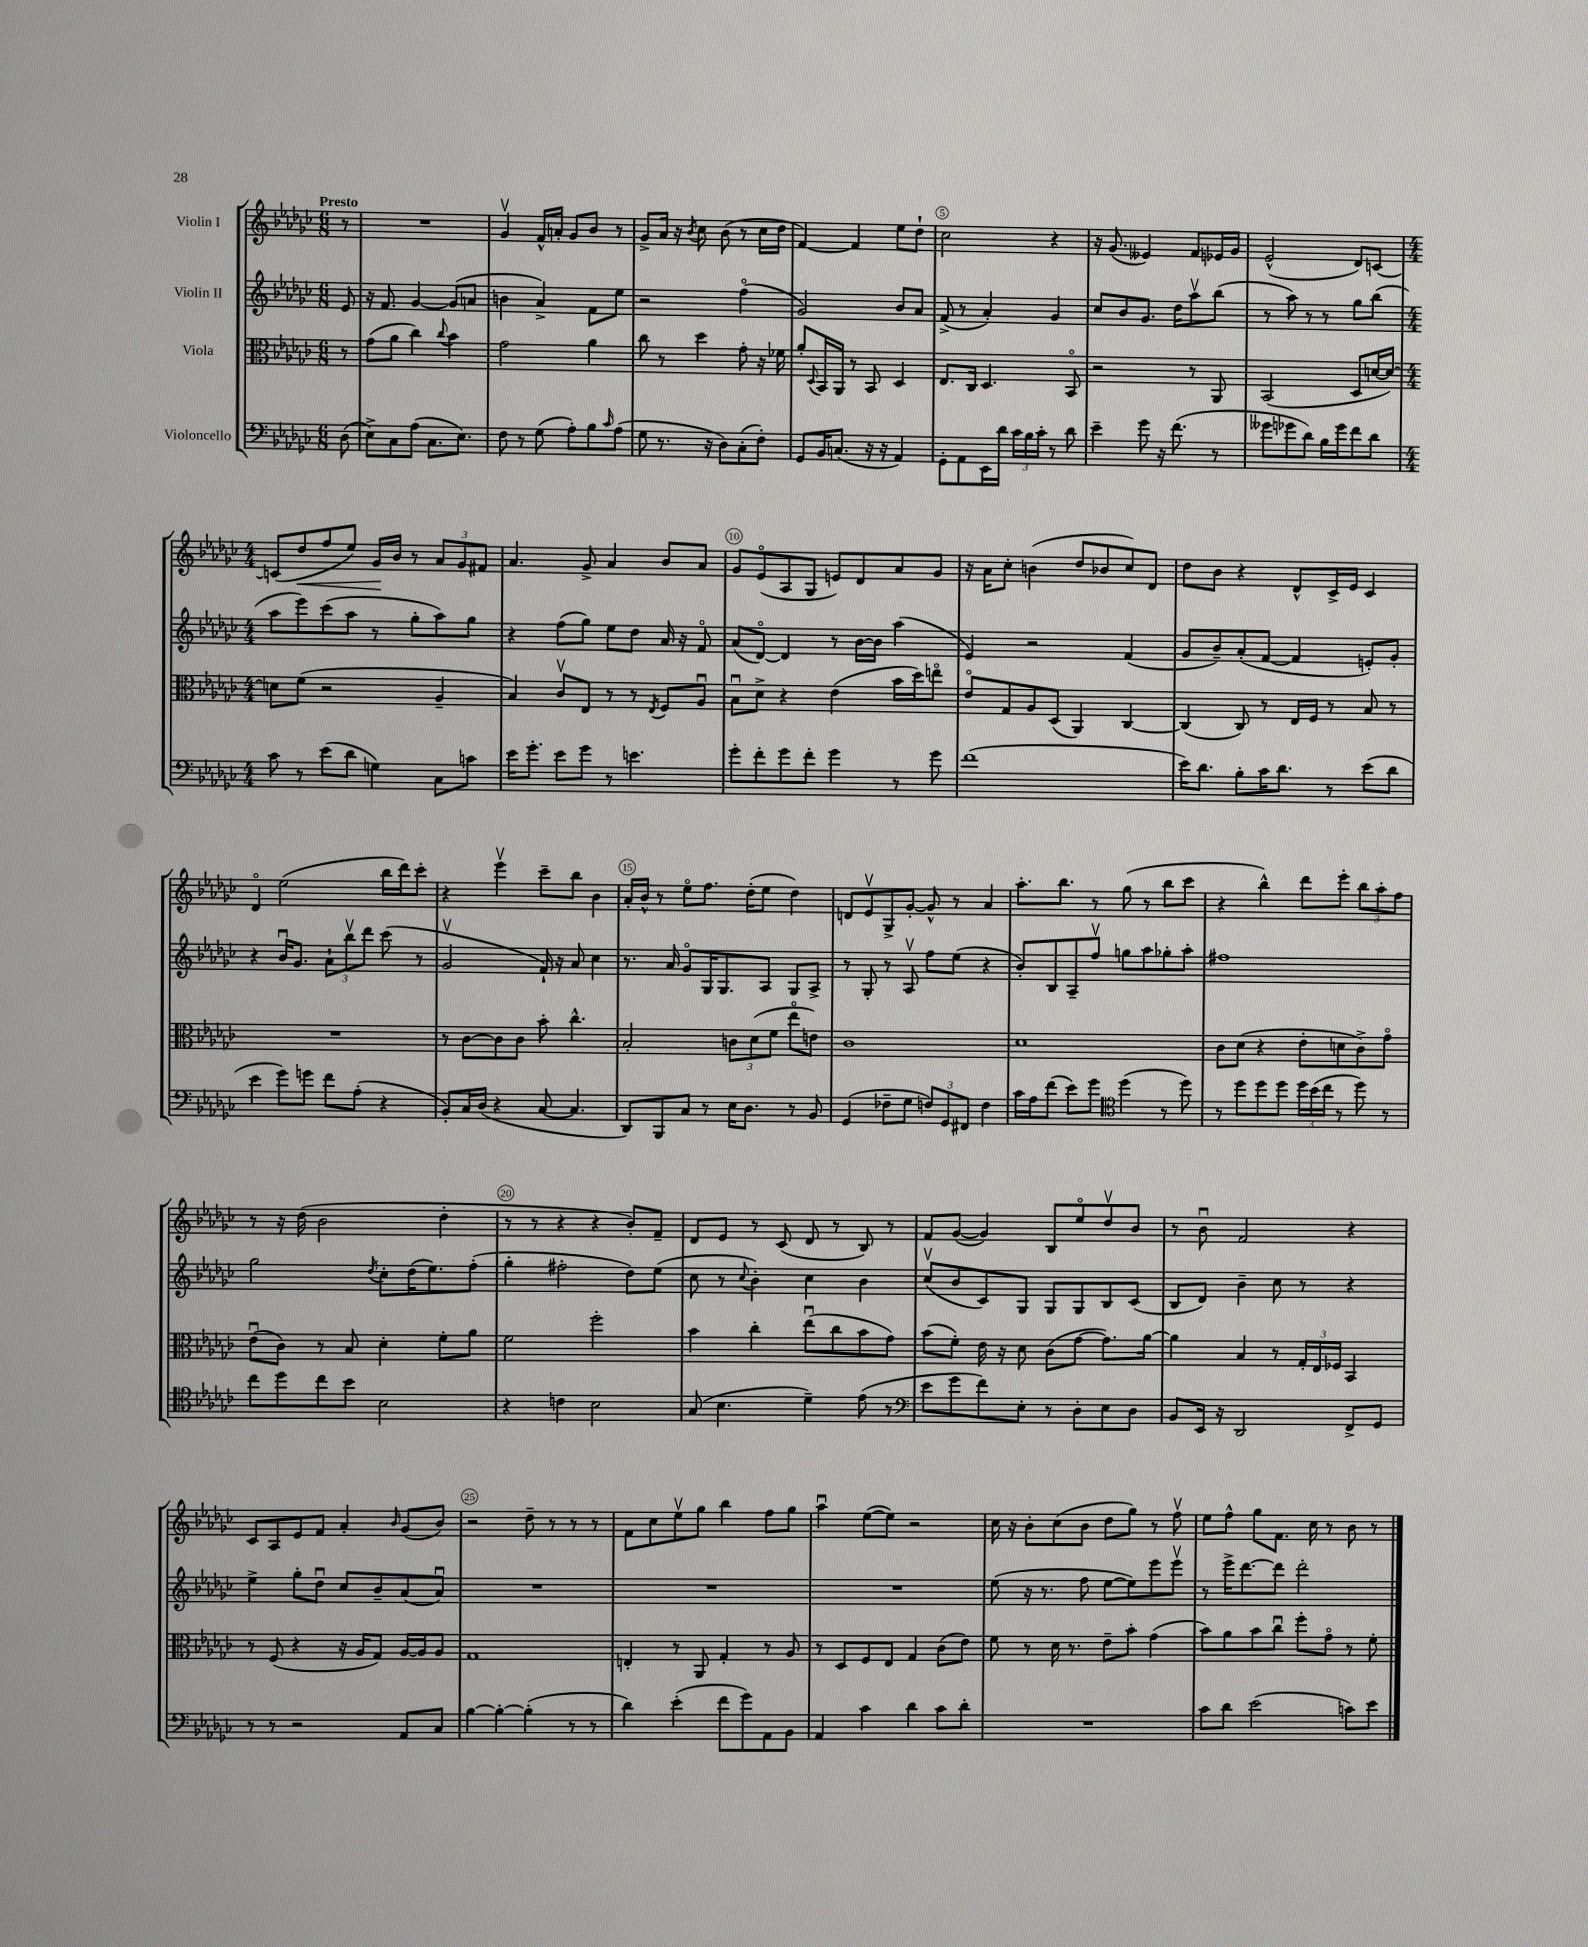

**kern	**kern	**kern	**kern	**dynam
*part4	*part3	*part2	*part1	*part1
*staff4	*staff3	*staff2	*staff1	*staff1
*I"Violoncello	*I"Viola	*I"Violin II	*I"Violin I	*
*clefF4	*clefC3	*clefG2	*clefG2	*
*k[b-e-a-d-g-c-]	*k[b-e-a-d-g-c-]	*k[b-e-a-d-g-c-]	*k[b-e-a-d-g-c-]	*
*M6/8	*M6/8	*M6/8	*M6/8	*
=	=	=	=	=
!	!	!	!LO:TX:a:B:t=Presto	!
(8D-\	8r	8e-/	8r	.
=1	=1	=1	=1	=1
8E-^\L)	(8g-\L	16r	2.r	.
.	.	8.f/	.	.
8C-\	8a-\J	.	.	.
(8A-\J	4cc-\)	[4g-/	.	.
8.C-\L	.	.	.	.
.	8qqcc-/	.	.	.
.	4b-\	(8g-/L]	.	.
8.E-\J)	.	.	.	.
.	.	8an/J	.	.
=2	=2	=2	=2	=2
8F\	2g-\	4bn\	4g-v/	.
8r	.	.	.	.
(8G-\	.	4a-^/)	16f^^/LL	.
.	.	.	16an'/JJ	.
8A-'\L)	.	.	8g-/L	.
8B-\	4a-\	8f\L	8b-/J	.
16qqc-/	.	.	.	.
(8A-\J	.	8ee-\J	8r	.
=3	=3	=3	=3	=3
8G-\	8cc-\	2r	8g-^/L	.
8.r	8r	.	16a-/Jk	.
.	.	.	16r	.
.	.	.	8qb-/	.
.	4dd-\	.	8cc-\	.
16r	.	.	.	.
8D-\L)	.	.	(8b-\	.
(8C-'\	8g-'\	(4ff\	8r	.
8F'\J)	16r	.	16cc-\LL	.
.	16f-X\	.	16dd-\JJ	.
=4	=4	=4	=4	=4
8GG-/L	8a-'/L	2g-/)	[4f/)	.
.	8qqD-/	.	.	.
16BB-/K	16BB-/L	.	.	.
(8.Cn/J	16AA-/JJ	.	.	.
.	8r	.	4f/]	.
16r	8BB-/	.	.	.
16r	.	.	.	.
4AA-/)	4D-/	8b-/L	8ee-\L	.
.	.	8a-/J	8dd-`\J	.
=5	=5	=5	=5	=5
8GG-'\L	8.E-/L	(8f^/	2cc-\	.
8AA-\	.	8r	.	.
.	16C-/Jk	.	.	.
16EE-\L	4.D-/	4a-'/)	.	.
16d-\JJ	.	.	.	.
24c-\LL	.	.	.	.
24B-\	.	.	.	.
24c-'\JJ	.	.	.	.
8r	.	4g-/	4r	.
8d-\	8BB-/	.	.	.
=6	=6	=6	=6	=6
4e-~\	2r	8cc-/L	16r	.
.	.	.	(8.g-/	.
.	.	8b-/	.	.
8g-\	.	8.g-/J	4e--X/)	.
16r	.	.	.	.
(8.f\	.	16dd-\KL	.	.
.	8r	8aa-v\	8f/L	.
8r	8AA-/	(8bb-\J	16e-X/L	.
.	.	.	16g-/JJ	.
=7	=7	=7	=7	=7
8g--X\L	(2BB-/	8r	(2e-^^/	.
8g-X\	.	8aa-\)	.	.
8d-\J)	.	8r	.	.
16B-\LL	.	8r	.	.
16g-\J	.	.	.	.
8f\	8D-/L	8gg-\L	8d-/L)	.
8d-\J	[16dn/L	(8bb-\J	[8cn/J	.
.	16d/JJ_)	.	.	.
!!LO:LB:g=z
=8	=8	=8	=8	=8
*M4/4	*M4/4	*M4/4	*M4/4	*
8c-\	8dn\L]	8aa-\L	(8cn/L]	.
!	!	!	!	!LO:HP:b
8r	(8f\J	8eee-\)	8dd-/	<
(8e-\L	2r	(8ccc-\	8ff/	.
8d-\J	.	8aa-\J	8ee-/J)	.
4Gn\)	.	8r	16g-/LL	.
.	.	.	16b-/JJ	[
.	.	8gg-'\L	8r	.
8C-\L	4A-~/	8aa-\)	12a-/L	.
.	.	.	12g-/	.
8cn\J	.	8gg-\J	.	.
.	.	.	12f#X/J	.
=9	=9	=9	=9	=9
16e-\KL	4B-/)	4r	4.a-/	.
8.g-'\J	.	.	.	.
8e-\L	8c-v/L	(8ff\L	.	.
8g-\J	8E-/J	8gg-\J)	8g-^/	.
8r	8r	8ee-\L	4a-/	.
4.en\	8r	8dd-\J	.	.
.	8qE-/	.	.	.
.	8F/L	16a-/	8b-/L	.
.	.	16r	.	.
.	8A-u/J	8f/	8a-/J	.
=10	=10	=10	=10	=10
8g-'\L	8B-u\L	(8a-/L	8g-/L	.
8f'\	8d-^\J	[8d-/J)	(8e-/	.
8g-\	4r	4d-/]	8A-/	.
8f'\J	.	.	8G-/J	.
4g-\	(4e-\	8r	8en/L)	.
.	.	[16b-\LL	8d-/	.
.	.	16b-\JJ]	.	.
8r	16b-\LL	(4aa-\	8a-/	.
.	16dd-\J)	.	.	.
8g-\	8een\J	.	8g-/J	.
=11	=11	=11	=11	=11
(1f	8e-/L	4e-/)	16r	.
.	.	.	16a-\KL	.
.	8G-/	.	8cc-'\J	.
.	8A-/	2r	(4bn\	.
.	(8D-/J	.	.	.
.	4AA-/)	.	8dd-/L	.
.	.	.	8b-X/	.
.	[4C-/	(4f/	8cc-/)	.
.	.	.	8d-/J	.
=12	=12	=12	=12	=12
16e-\KL)	(4C-/]	8g-/L	8dd-\L	.
8.d-\J	.	.	.	.
.	.	8b-~/)	8b-\J	.
8B-'\L	8C-/)	(8a-'/	4r	.
16c-\K	8r	[8f/J	.	.
8.d-\J	.	.	.	.
.	16E-/LL	4f/]	8d-^^/L	.
.	16F/JJ	.	.	.
8r	8r	.	16c-^/L	.
.	.	.	16e-/JJ	.
(8e-\L	8B-/	8en'/L)	4c-/	.
8d-\J	8r	8g-'/J	.	.
!!LO:LB:g=z
=13	=13	=13	=13	=13
4e-\	1r	4r	4d-/	.
8g-\L)	.	16b-u/KL	(2ee-\	.
.	.	8.g-/J	.	.
8gn\J	.	.	.	.
8f\L	.	12a-`\L	.	.
.	.	12bb-v\	.	.
(8A-'\J	.	.	.	.
.	.	12ddd-\J	.	.
4r	.	(8ccc-\	16bb-\LL	.
.	.	.	16ddd-\J)	.
.	.	8r	8ccc-'\J	.
=14	=14	=14	=14	=14
8BB-'/L)	8r	2g-v/	4r	.
16C-/L	[8c-\L	.	.	.
(16D-/JJ	.	.	.	.
4r	8c-\]	.	4eee-v\	.
.	8c-\J	.	.	.
[8C-/	8b-'\	16f`/)	8ccc-~\L	.
.	.	16r	.	.
4.C-/]	4.cc-^^\	8a-/	8bb-\J	.
.	.	4cc-\	4b-\	.
=15	=15	=15	=15	=15
8DD-/L)	2B-'/	8.r	16a-'/LL	.
.	.	.	16b-^^/JJ	.
8BBB-/	.	.	8r	.
.	.	16a-/	.	.
8C-/J	.	8g-/L	8ee-\L	.
8r	.	16G-/K	8.ff\J	.
.	.	8.G-/	.	.
16E-\KL	12cn\L	.	.	.
8.D-\J	.	.	(16dd-'\KL	.
.	(12d-\	.	.	.
.	.	8A-/J	8ee-\J	.
.	12f\J	.	.	.
8r	8ee-\L	8G-/L	4dd-\)	.
8BB-/	8en\J)	8A-^/J	.	.
=16	=16	=16	=16	=16
(4GG-/	1c-	8r	8dn/L	.
.	.	8G-'/	8e-v/	.
8F-X~\L	.	8r	8G-^/	.
8G-\J	.	8A-v/	[8g-'/J	.
12Fn/L)	.	8ff\L	8g-^^/]	.
12GG-/	.	.	.	.
.	.	(8ee-\J	8r	.
12FF#X/J	.	.	.	.
4F\	.	4r	4a-/	.
=17	=17	=17	=17	=17
16c-\LL	1d-	8b-'/L)	8.aa-'\L	.
16A-\J	.	.	.	.
(8f\J	.	8B-/	.	.
.	.	.	8.bb-\J	.
8e-\L)	.	8A-~/	.	.
8g-\J	.	8ffv/J	8r	.
*clefC4	*	*	*	*
(4dd-\	.	8ggn\L	(8gg-\	.
.	.	8aa-\	8r	.
8r	.	8gg-X'\	8bb-\L	.
8dd-\)	.	8aa-'\J	8ccc-\J	.
=18	=18	=18	=18	=18
8r	8c-\L	1ff#X	4r	.
8dd-\L	(8d-\J	.	.	.
8dd-\	4r	.	4bb-^^\)	.
8dd-\J	.	.	.	.
24dd-\LL	8e-'\L	.	8ddd-\L	.
(24b-\	.	.	.	.
24cc-\JJ	.	.	.	.
8r	8dn\	.	8eee-'\J	.
8dd-\)	8c-^\)	.	12bb-\L	.
.	.	.	12aa-'\	.
8r	8g-\J	.	.	.
.	.	.	12ff\J	.
!!LO:LB:g=z
=19	=19	=19	=19	=19
8cc-\L	(8e-u\L	2gg-\	8r	.
8dd-\	8c-\J)	.	16r	.
.	.	.	(16dd-\	.
8cc-\	8r	.	2b-\	.
8b-\J	8B-/	.	.	.
.	.	8qdd-/	.	.
2B-\	4d-'\	8cc-'\L	.	.
.	.	(16dd-\K	.	.
.	.	8.ee-\)	.	.
.	8f'\L	.	4dd-'\	.
.	8a-\J	(8ff'\J	.	.
=20	=20	=20	=20	=20
4r	2f\	4gg-'\	8r	.
.	.	.	8r	.
4cn\	.	2ff#X'\	4r	.
2B-\	2ff'\	.	4r	.
.	.	8dd-\L)	8b-'/L)	.
.	.	(8ee-\J	8f~/J	.
=21	=21	=21	=21	=21
(8G-/	4b-\	8cc-\	8d-/L	.
4.B-\	.	8r	8e-/J	.
.	.	8qqcc-/	.	.
.	4cc-'\	4b-'\)	8r	.
.	.	.	(8c-/	.
4d-~\)	(8ee-u\L	4cc-\	8d-/	.
.	8cc-\	.	8r	.
(8e-\	8b-\	4b-\	8B-/)	.
8r	8g-\J)	.	8r	.
=22	=22	=22	=22	=22
*clefF4	*	*	*	*
8e-\L	(8b-\L	(8cc-v/L	8f/L	.
8g-\	8f'\J)	8b-/	([8g-/J	.
8f\)	16e-\	8c-/)	4g-/])	.
.	16r	.	.	.
8E-'\J	8d-\	8G-/J	.	.
8r	(8c-\L	8G-/L	8B-/L	.
8D-'\L	[8g-\J	8G-/	8ee-/	.
8E-\	8.g-\L])	8B-/	8dd-v/	.
8D-\J	.	(8c-/J	8b-/J	.
.	[16a-\Jk	.	.	.
=23	=23	=23	=23	=23
8BB-/L	4a-\]	8B-/L	8r	.
16EE-/Jk	.	8d-/J)	8b-u\	.
16r	.	.	.	.
2DD-/	4B-/	4b-~\	2f/	.
.	8r	8cc-\	.	.
.	24G-'/LL	8r	.	.
.	24E-/	.	.	.
.	24F-X/JJ	.	.	.
8FF^/L	4BB-/	4r	4r	.
8GG-/J	.	.	.	.
!!LO:LB:g=z
=24	=24	=24	=24	=24
8r	8r	4ee-^\	8c-/L	.
8r	(8F/	.	8A-/	.
2r	4r	8gg-'\L	8e-/	.
.	.	8dd-u\J	8f/J	.
.	16r	8cc-/L	4a-'/	.
.	16A-/KL	.	.	.
.	8G-/J)	8b-~/	.	.
.	.	.	16qqb-/	.
8AA-/L	[16A-/LL	(8a-/	(8g-/L	.
.	16A-/J]	.	.	.
8C-/J	8A-/J	8a-u/J)	8b-/J)	.
=25	=25	=25	=25	=25
[4B-\	1G-	1r	2r	.
4B-'\_	.	.	.	.
(4B-'\]	.	.	8dd-~\	.
.	.	.	8r	.
8r	.	.	8r	.
8r	.	.	8r	.
=26	=26	=26	=26	=26
4d-\)	4En'/	1r	8f\L	.
.	.	.	8cc-\	.
(4e-'\	8r	.	8ee-v\	.
.	8AA-/	.	8gg-\J	.
8f\L	4G-'/	.	4bb-\	.
8g-\)	.	.	.	.
8AA-\	8r	.	8ff\L	.
8BB-\J	8A-/	.	8gg-\J	.
=27	=27	=27	=27	=27
4AA-/	8r	1r	4aa-u\	.
.	8D-/L	.	.	.
4c-\	8F/	.	([8ee-\L	.
.	8E-/J	.	8ee-\J])	.
4d-\	4G-/	.	2r	.
8c-\L	(8c-\L	.	.	.
8d-'\J	8e-\J)	.	.	.
=28	=28	=28	=28	=28
1r	8f\	(8ee-\	16cc-\	.
.	.	.	16r	.
.	8r	16r	8b-'\L	.
.	.	8.r	.	.
.	16d-\	.	(8cc-\	.
.	8.r	.	.	.
.	.	8ff\	8b-\J	.
.	8e-~\L	[8ee-\L	8dd-\L	.
.	8b-'\J	8ee-\])	8gg-\J)	.
.	(4g-\	8eee-\	8r	.
.	.	8eee-v\J	8ffv\	.
=29	=29	=29	=29	=29
8c-\L	8b-\L)	8r	8ee-\L	.
8d-\J	8a-\	16eee-^\KL	8ff^^\J	.
.	.	[8.ddd-\	.	.
(2e-\	8b-\	.	8gg-\L	.
.	8cc-u\J	8ddd-\J]	8.f\J	.
.	8ff'\L	2ddd-'\	.	.
.	.	.	16cc-\	.
.	8g-\J	.	8r	.
8cn\L)	8r	.	8b-\	.
8e-\J	8f'\	.	8r	.
==	==	==	==	==
*-	*-	*-	*-	*-
